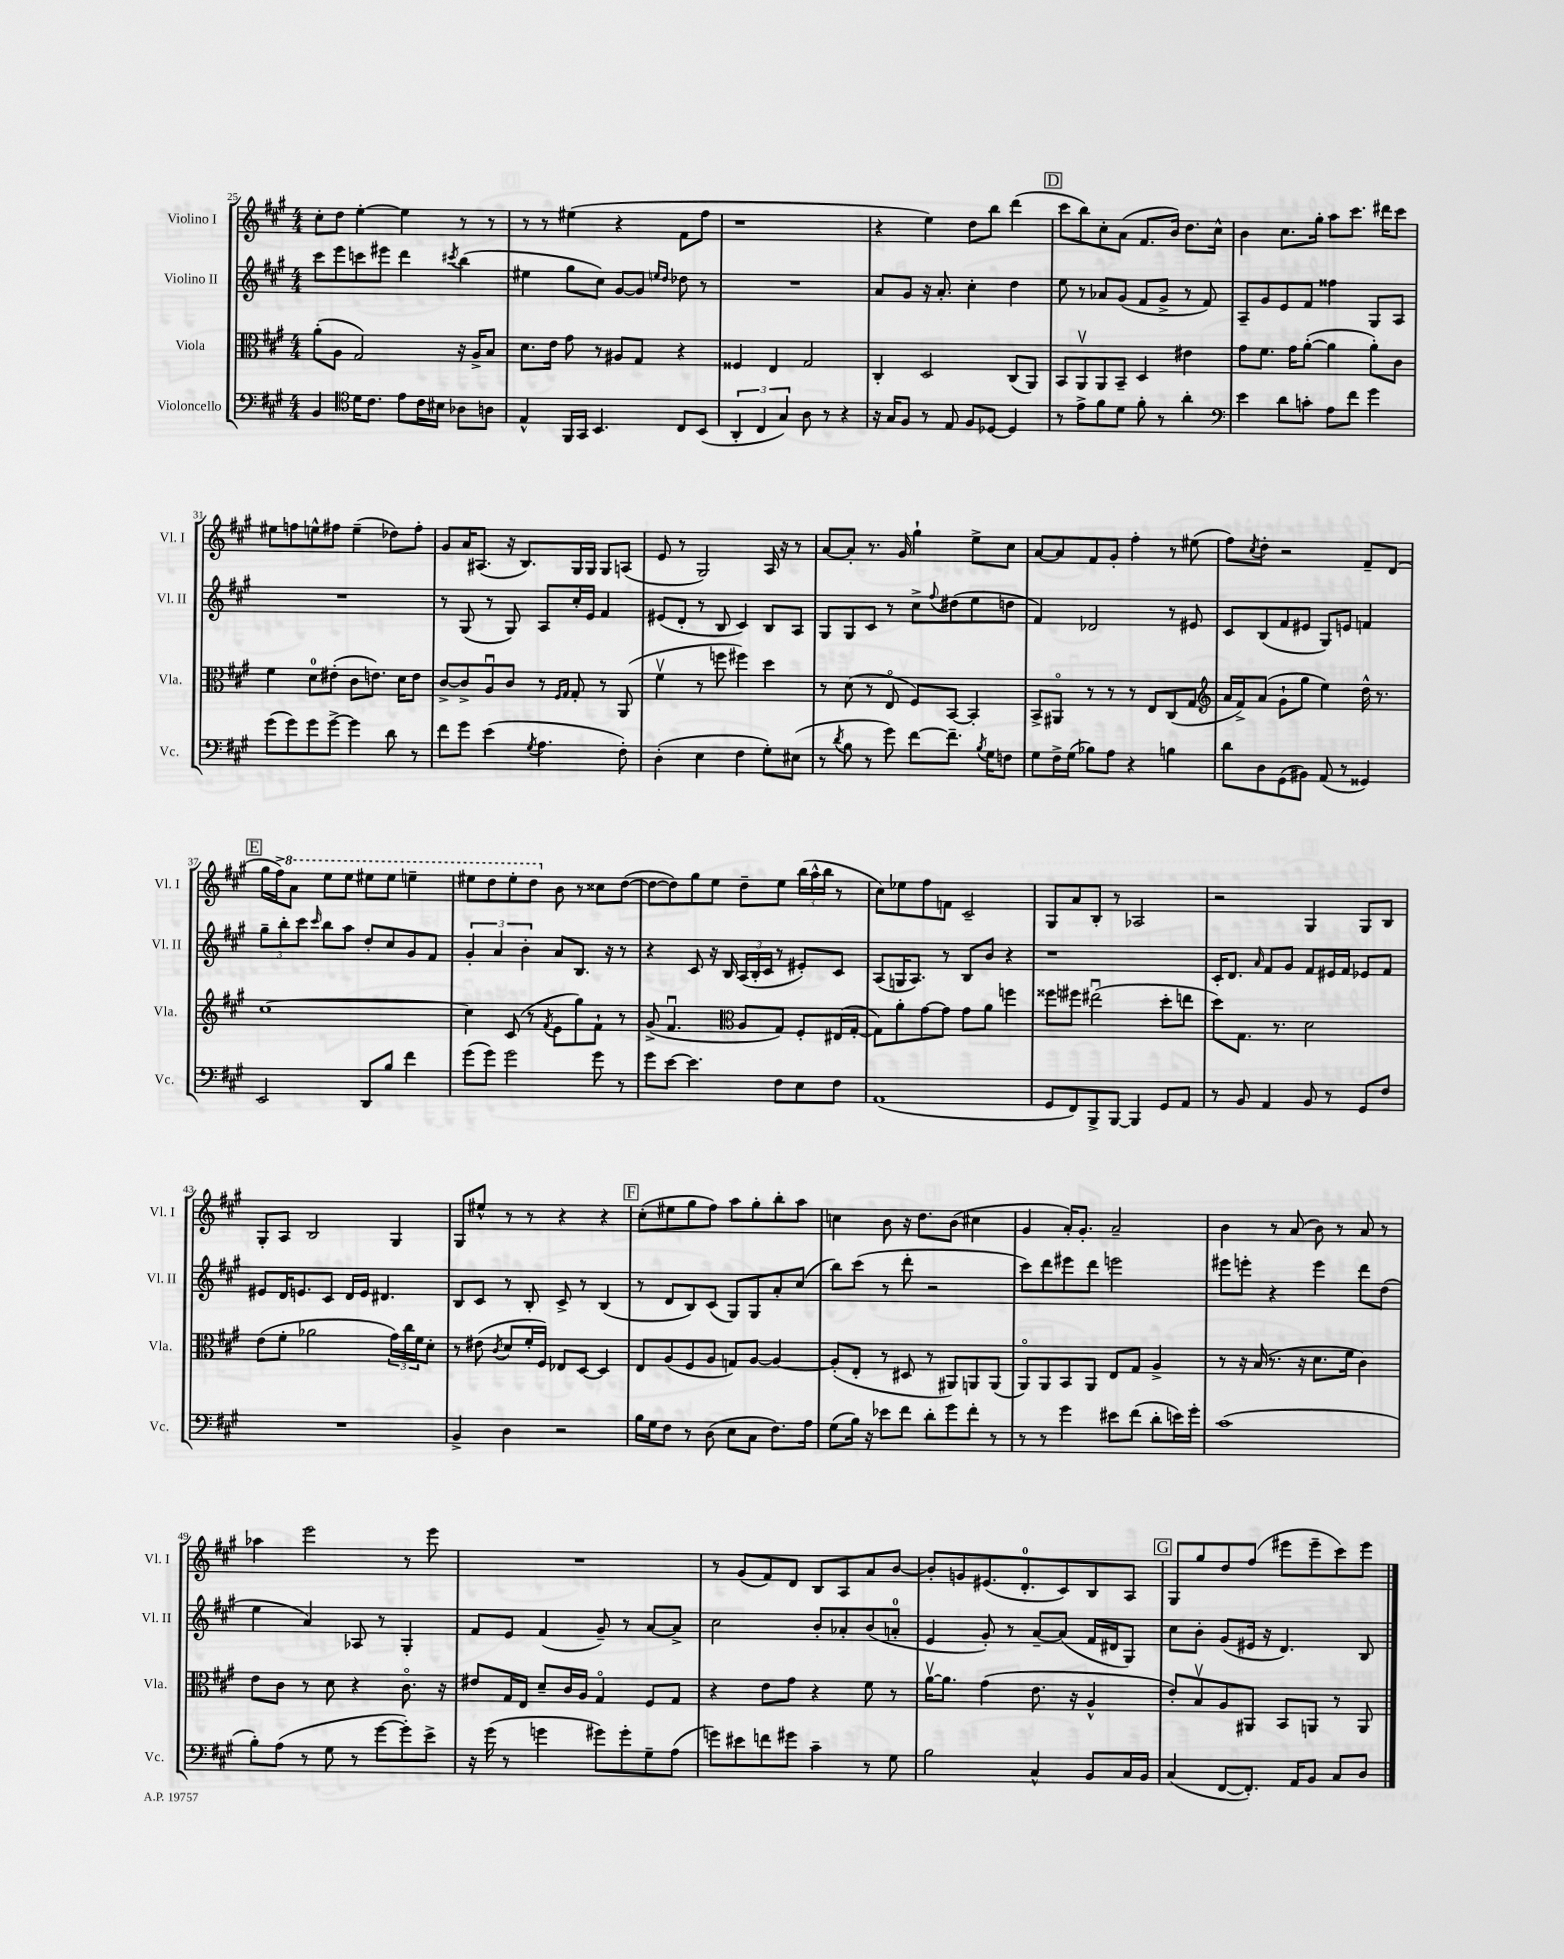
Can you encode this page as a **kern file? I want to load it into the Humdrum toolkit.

**kern	**kern	**kern	**kern
*staff4	*staff3	*staff2	*staff1
*clefF4	*clefC3	*clefG2	*clefG2
*k[f#c#g#]	*k[f#c#g#]	*k[f#c#g#]	*k[f#c#g#]
*M4/4	*M4/4	*M4/4	*M4/4
4BB/	(8a'\L	8ccc#\L	8cc#'\L
.	8A\J	8eee\	8dd\J
*clefC4	*	*	*
16d\LK	2G#/)	8ccc\	[4ee'\
8.c#\J	.	.	.
.	.	8eee#\J	.
8e\L	.	4ddd\	4ee\]
16c#\L	.	.	.
16B#\JJ	.	.	.
.	.	8qccc#/	.
8A-\L	16r	(4bb\	8r
.	16A^/LK	.	.
8A\J	8B/J	.	8r
=	=	=	=
4E^^/	8.d\L	4ee#\	8r
.	.	.	8r
.	16e\Jk	.	.
16FF#/LL	8g#\	8gg#\L	(4ee#\
16GG#/JJ	.	.	.
4.BB/	8r	8cc#\J)	.
.	8A#/L	[8g#/L	4r
.	8G#/J	8g#/]J	.
.	.	16qqee/LL	.
.	.	16qqdd/JJ	.
8C#/L	4r	8dd-\	8f#\L
(8BB/J	.	8r	8ff#\J
=	=	=	=
6AA'/	4F##/	1r	1r
6C#/	.	.	.
.	4E/	.	.
6G#/)	.	.	.
8A\	2G#/	.	.
8r	.	.	.
4r	.	.	.
=	=	=	=
16r	4C#'/	8a/L	4r
16G#/LK	.	.	.
8F#/J	.	8g#/J	.
8r	2D/	16r	4ee\)
.	.	8.a'/	.
8E/	.	.	.
8F#/L	.	4cc#'\	8dd\L
[8D-/J	.	.	8bb\J
4D-/]	(8C#/L	4dd\	(4ddd\
.	8AA/J)	.	.
=	=	=	=
8r	8BB/L	8ee\	8ccc#\L
8e^\L	8AAv/	8r	8bb\)
8f#\	8AA/	8a-/L	8cc#'\
8d\J	8BB~/J	(8g#/J	(8a\J
8f#'\	4D/	8f#/L	8.f#/L
8r	.	8g#^/J	.
.	.	.	16b/Jk)
4a'\	4e#\	8r	8.dd\L
.	.	8f#/)	.
.	.	.	16cc#^^\Jk
=	=	=	=
*clefF4	*	*	*
4e\	8g#\L	8A~/L	4b\
.	8.f#\J	8g#/	.
8d\L	.	8e/	8.cc#\L
.	16g#\LK	.	.
8c'\J	([8a'\J	8f#/J	.
.	.	.	16gg#'\Jk
8A\L	4a\]	4ff##\	8aa\L
8f#\J	.	.	8.ccc#\J
4g#\	8a'\L)	8G#/L	.
.	.	.	16ddd#\LK
.	8c#\J	8A/J	8ccc#\J
=	=	=	=
(8g#\L	4f#\	1r	8ee#\L
8g#\)	.	.	8ff\
8g#\	8d\L	.	8ee^^\
[8g#^\J	(8e#'\J	.	8ff#\J
4g#\]	8c#\L	.	(4ee~\
.	8.e\J)	.	.
8d\	.	.	8dd-\L)
.	16d\LK	.	.
8r	8e\J	.	8ff#'\J
=	=	=	=
8f#\L	[8c#^/L	8r	8g#/L
8g#\J	8c#^/]	(8G#/	16a/K
.	.	.	(8.A#/J
(4e\	8Au/	8r	.
.	8c#/J	8G#/)	16r
.	.	.	8.B/L)
8qG#/	.	.	.
4.A\	8r	8A/L	.
.	16qqF#/LL	.	.
.	16qqG#/JJ	.	.
.	8G#'/	16cc#'/L	16G#/L
.	.	16e/JJ	16G#/JJ
.	8r	4f#/	8G#/L
8F#'\)	(8AA/	.	(8A/J
=	=	=	=
(4D'\	4f#v\	(8e#/L	8e/
.	.	8d'/J	8r
4E\	8r	8r	2G#/)
.	8ff\	8B/	.
4F#\	4ff#\)	4c#/)	.
8G#'\L)	4dd\	8B/L	16A/
.	.	.	16r
(8E#\J	.	8A/J	8r
=	=	=	=
8r	8r	8G#/L	[8a/L
8qd/	.	.	.
8B\	(8d\	8G#/	8a'/]J
8r	8r	8c#/J	8.r
8g#\)	8Eo/	8r	.
.	.	.	16g#/
[8f#\L	8F#/L)	8cc#^\L	4gg#`\
.	.	8qqff#/	.
8.f#~\]J	[8BB/J	(8dd#\	.
.	4BB'/]	8ee\	8ee^\L
8qB/	.	.	.
16G#\LK	.	.	.
8F\J	.	8dd\J	8cc#\J
=	=	=	=
8G#\L	8BB^/L	4f#/)	[8a/L
16F#^\L	8AA#o/J	.	8a/]
(16G#\JJ	.	.	.
8B-\L)	8r	2d-/	8f#/
8A\J	8r	.	8g#'/J
4r	8r	.	4ff#'\
.	8E/L	.	.
4B\	(8C#/	8r	8r
.	8G#/J	8e#/	(8ee#\
=	=	=	=
*	*clefG2	*	*
8d\L	16a/LL	8c#/L	8ff#\L)
.	16f#^/J)	.	.
.	.	.	8qcc#/
8D\	(8a/J	(8B/	8dd'\J
(8GG#\	8g#`\L	8f#/	2r
8BB#\J)	8gg#\J	8e#/J	.
(8AA/	4ee\)	8G#/L)	.
8r	.	8e/J	.
4GG##/)	16dd^^\	4f/	8f#~/L
.	8.r	.	.
.	.	.	(8d/J
=	=	=	=
2EE/	[1cc#	12gg#~\L	16gg#\LL
.	.	.	16ff#^\J)
.	.	12bb'\	.
.	.	.	8aa\J
.	.	12ccc#\J	.
.	.	16qqccc#/	.
.	.	8bb\L	8eee\L
.	.	8aa\J	8eee\J
8DD/L	.	8dd'/L	8eee#\L
8B/J	.	8cc#/	8eee#\J
4f#\	.	8g#/	4eee~\
.	.	8f#/J	.
=	=	=	=
(8g#\L	4cc#\]	6g#'/	8eee#\L
8g#\J)	.	.	8ddd\
.	.	6a/	.
2g#\	(8c#/	.	8eee#'\
.	.	6b'\	.
.	8r	.	8ddd\J
.	8qf#/	.	.
.	8e\L	8a/L	8b\
.	8gg#\)	8.B/J	8r
8g#\	8f#`\J	.	8cc##\L
.	.	16r	.
8r	8r	8r	([8dd\J
=	=	=	=
8g#\L	(8g#^/	4r	8dd\_L
[8e\J	4.f#u/	.	8dd\])
4.e\]	.	8c#/	8gg#\
.	.	16r	8ee\J
.	.	16B/	.
*	*clefC3	*	*
.	8A/L	(24A/LL	8dd~\L
.	.	24B'/	.
.	.	24c#/JJ	.
8F#\L	8G#/J)	8r	8ee\J
8E\	8F#'/L	8e#'/L)	(24bb\LL
.	.	.	24aa^^\
.	.	.	24bb\JJ
8F#\J	(16E#/L	8c#/J	8r
.	[16G#'/JJ	.	.
=	=	=	=
(1AA	8G#\]L)	(8A/L	8cc#\L)
.	8a'\	16G/K	8ee-\
.	.	8.A/J)	.
.	[8g#\	.	8ff#\
.	8g#\]J	8r	8f\J
.	8g#\L	8B/L	2c#~/
.	8a\J	8b/J	.
.	4ff\	4r	.
=	=	=	=
8GG#/L	8ff##\L	1r	8G#/L
8FF#/)	8ff#\J	.	8a/
8BBB^/	(2ee#u\	.	8B'/J
[8BBB/J	.	.	8r
4BBB/]	.	.	2A-/
8GG#/L	8dd'\L	.	.
8AA/J	8ee\J	.	.
=	=	=	=
8r	8dd\L)	16c#'/LK	2r
.	.	8.d/J	.
8BB/	8.G#\J	.	.
.	.	16qqa/	.
4AA/	.	8f#/L	.
.	8.r	.	.
.	.	8g#/J	.
8BB/	2d\	8f#/L	4G#/
8r	.	16e#/L	.
.	.	16f#/JJ	.
8GG#/L	.	8e-/L	8G#/L
8F#/J	.	8f#/J	8B/J
=	=	=	=
1r	(8e\L	8e#/L	8G#'/L
.	8f#'\J	16d/K	8A/J
.	.	8.e/	.
.	2a-\	.	2B/
.	.	8c#/J	.
.	.	16d/LL	.
.	.	16e/JJ	.
.	.	4.d#/	.
.	24g#\LL)	.	4G#/
.	24cc#\	.	.
.	24f#\J	.	.
.	8d'\J	.	.
=	=	=	=
4BB^/	8r	8B/L	8G#/L
.	(8e#\	8c#/J	8ee#^^/J
.	8qc#/	.	.
4D\	8d/L	8r	8r
.	16f#'/L	8B'/	8r
.	16F#/JJ)	.	.
2r	8E-/L	8c#^/	4r
.	[8D/J	8r	.
.	4D/]	(4B/	4r
=	=	=	=
16B\LL	8E/L	8r	(8cc#'\L
16G#\J	.	.	.
8F#\J	(8A/	8d/L	8ee#\
8r	8F#/	8B/)	8gg#\
(8D\	8A/J	(8c#/J	8ff#\J)
8E\L	8G/L)	8G#/L)	8aa\L
8C#\J	[8A/J	8G#/	8gg#'\
8.F#\L)	4A/_	8a'/	8bb'\
.	.	(8cc#/J	8aa\J
16A\Jk	.	.	.
=	=	=	=
(8G#\L	(8A'/]L	8bb\L)	4cc\
16B\Jk)	8E'/J	(8ccc#\J	.
16r	.	.	.
8e-\L	8r	8r	8b\
8f#\J	8D#/	8ddd'\	16r
.	.	.	8.dd\L
8d'\L	8r	2r	.
8g#\	8AA#/L)	.	(8b\J
8f#'\J	8AA/	.	4cc#\
8r	(8AA/J	.	.
=	=	=	=
8r	8AAo/L)	8ccc#\L)	4g#/
8r	8AA/	8ddd\	.
4g#\	8BB/	8eee#\	16a'/LK)
.	.	.	8.g#'/J
.	8AA/J	8ddd\J	.
8e#\L	8E/L	2eee\	2a~/
(8f#\J	8G#/J	.	.
8d'\L	4A^/	.	.
16e\L)	.	.	.
16g#'\JJ	.	.	.
=	=	=	=
(1c#	8r	8eee#\L	4b\
.	16r	8eee'\J	.
.	(16B/	.	.
.	8.r	4r	8r
.	.	.	(8a/
.	16r	.	.
.	8.d\L	4eee\	8b\)
.	.	.	8r
.	16f#\Jk	.	.
.	4c#\)	8ddd\L	8a/
.	.	(8dd\J	8r
=	=	=	=
8B'\L)	8e\L	4ee\	4aa-\
(8A\J	8c#\J	.	.
8r	8r	4a/)	2eee\
8G#\	8d\	.	.
8r	4r	8A-/	.
[8g#\L	.	8r	.
8g#'\])	8.c#o\	4G#'/	8r
8e^\J	.	.	8eee\
.	16r	.	.
=	=	=	=
16r	8e#/L	8f#/L	1r
(16g#\	.	.	.
8r	16G#/L	8e/J	.
.	16E/JJ	.	.
4g\	8d~/L	(4f#/	.
.	16c#/L	.	.
.	16A/JJ	.	.
8g#\L)	4G#o/	8g#~/)	.
8g#'\	.	8r	.
8G#~\	8F#/L	[8a/L	.
(8A\J	8G#/J	8a^/]J	.
=	=	=	=
8g\L)	4r	2cc#\	8r
8e#\	.	.	(8g#/L
8f\	8e\L	.	8f#/)
8g#\J	8g#\J	.	8d/J
4c#~\	4r	8b'/L	8B/L
.	.	8a-'/	8A/
8r	8f#\	(8b/	8a/
8G#\	8r	8a'/J	[8b/J
=	=	=	=
2B\	[16av\LK	4e/	8b'/]L
.	8.a\]J	.	.
.	.	.	8g/
.	(4g#\	8g#'/)	(8.e#/
.	.	8r	.
.	.	.	8.d'/
4C#^^/	8.e\	[8a~/L	.
.	.	(8a/]J	8c#/)
.	16r	.	.
8BB/L	4A^^/	16f#/LL	8B/
.	.	16d#/J	.
16C#/L	.	8G#/J)	8A/J
16BB/JJ	.	.	.
=	=	=	=
(4C#/	8e'/L)	8cc#\L	8G#/L
.	8Bv/	8b'\J	8gg#/
[8FF#/L	8A/	(8g#/L	8dd/
8.FF#'/]J)	8AA#/J	16e#/Jk	(8ff#/J
.	.	16r	.
.	8BB/L	4.d/)	8eee#\L
16AA/LK	.	.	.
8BB/J	8AA/J	.	8eee#~\
8C#/L	8r	.	8ccc#\)
8D/J	8AA/	8B/	8eee#\J
==	==	==	==
*-	*-	*-	*-
